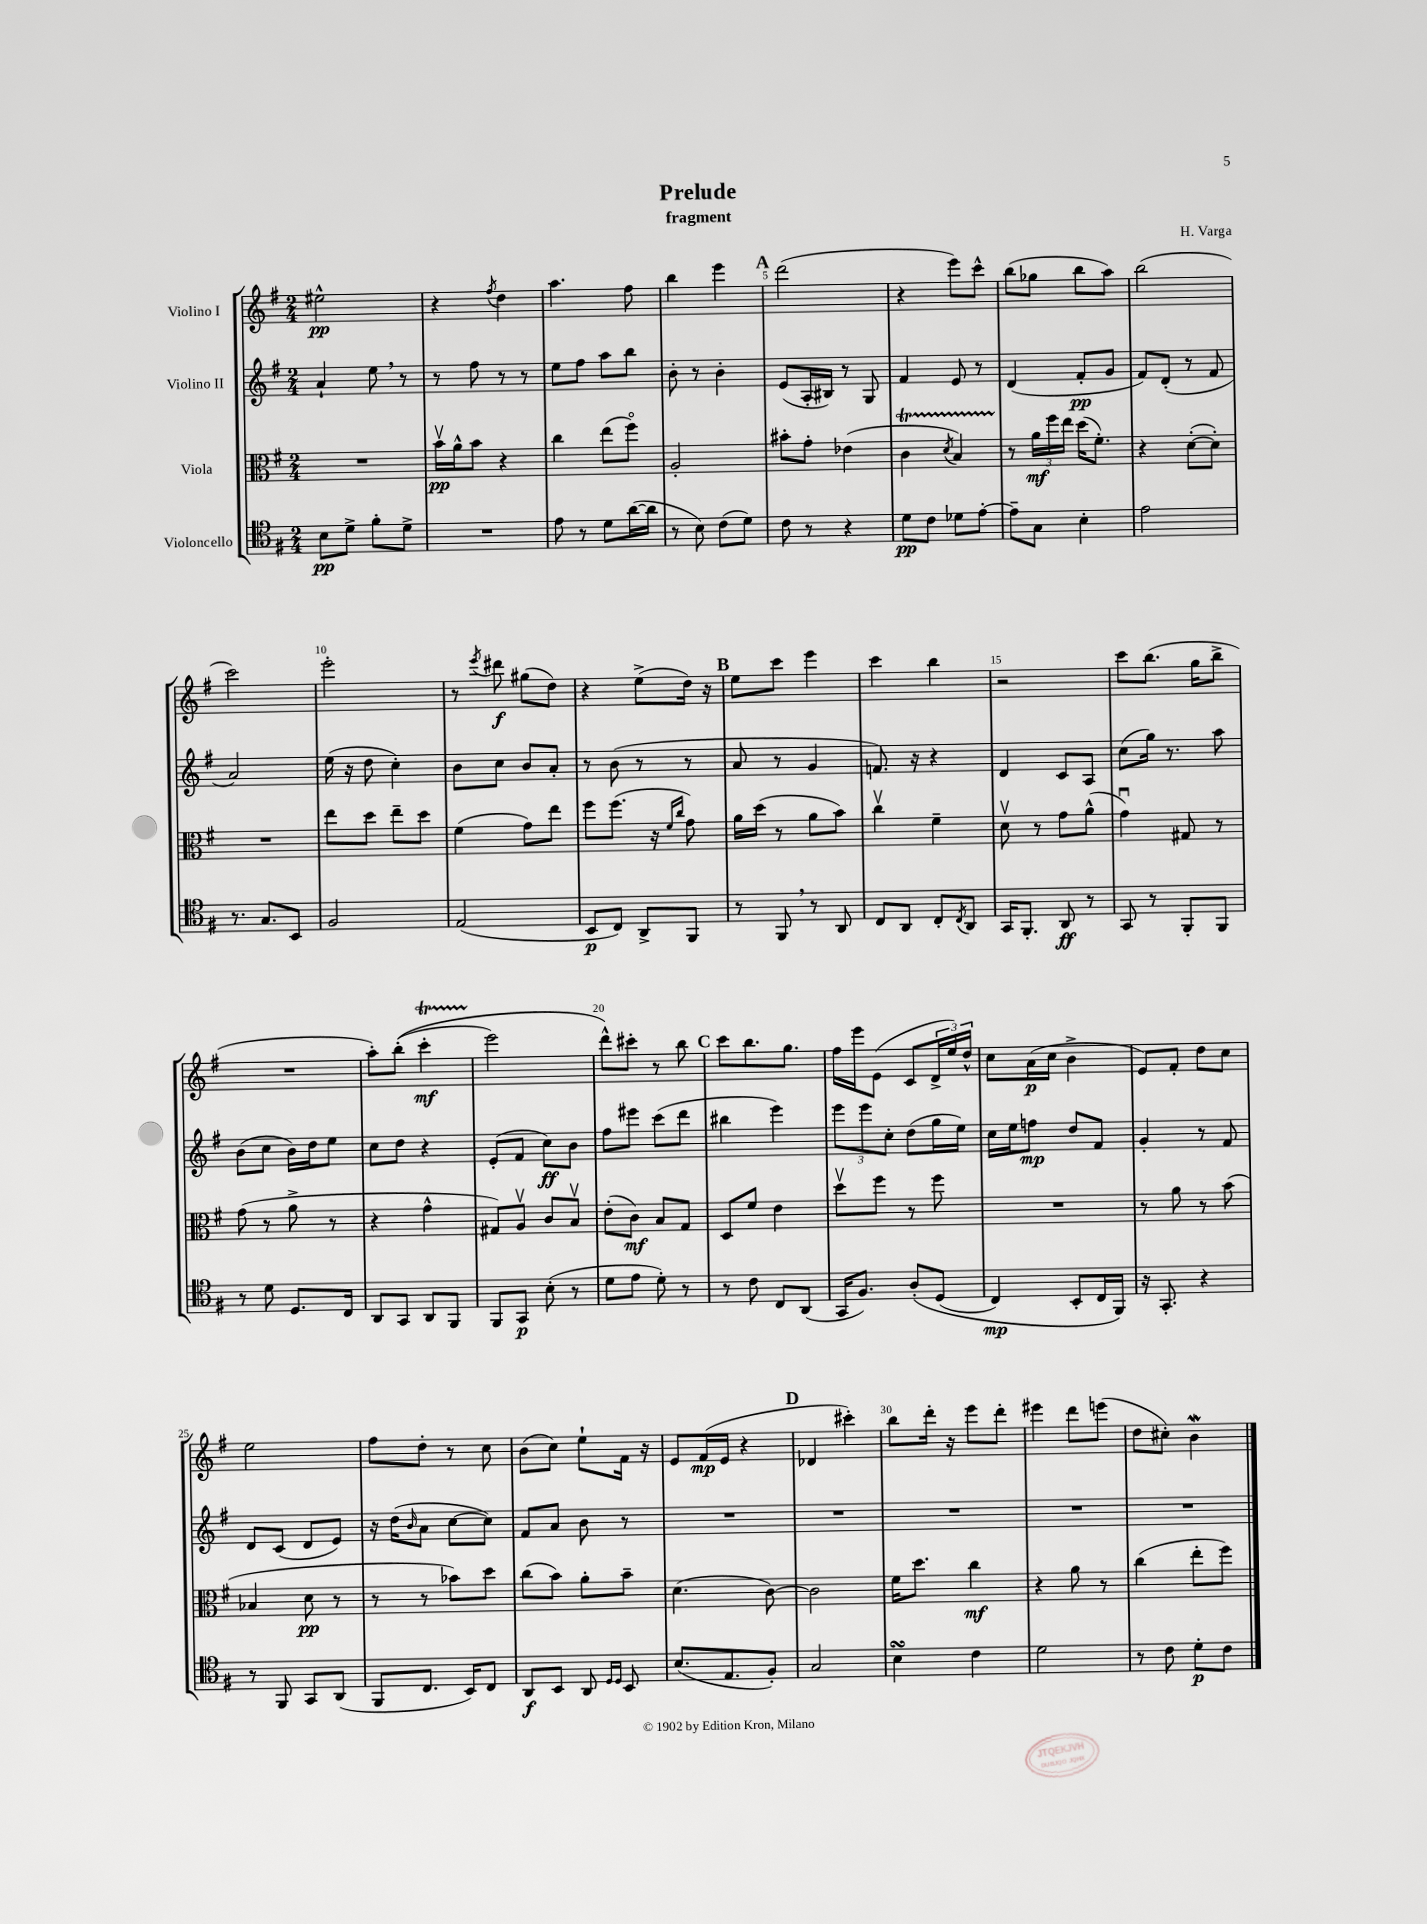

**kern	**kern	**kern	**kern
*staff4	*staff3	*staff2	*staff1
*clefC4	*clefC3	*clefG2	*clefG2
*k[f#]	*k[f#]	*k[f#]	*k[f#]
*M2/4	*M2/4	*M2/4	*M2/4
8B	2r	4a`	2ee#^^
8d^	.	.	.
8f#'	.	8ee	.
8d^	.	8r	.
=	=	=	=
2r	16bv	8r	4r
.	16a^^	.	.
.	8b	8ff#	.
.	.	.	8qff#
.	4r	8r	4dd
.	.	8r	.
=	=	=	=
8e	4cc	8ee	4.aa
8r	.	8ff#	.
8d	(8ee	8aa	.
([16a	8ff#o)	8bb	8ff#
16a]	.	.	.
=	=	=	=
8r	2A'	8b'	4bb
8B)	.	8r	.
(8c	.	4b'	4eee
8d)	.	.	.
=	=	=	=
8c	8b#'	(8e	(2ddd
8r	8g'	16A'	.
.	.	16B#)	.
4r	(4e-	8r	.
.	.	8G	.
=	=	=	=
8d	4c	4f#	4r
8c	.	.	.
.	8qd	.	.
8d-	4B)	8e	8eee)
[8e'	.	8r	8ccc^^
=	=	=	=
8e~]	8r	(4d	(8bb
8G	24a	.	8gg-
.	24ff#	.	.
.	24ee	.	.
4B'	(16dd	8f#'	8bb
.	8.f#')	.	.
.	.	8g	8aa)
=	=	=	=
2e	4r	8f#)	(2bb
.	.	(8d'	.
.	([8d'	8r	.
.	8d'])	8f#	.
=	=	=	=
8.r	2r	2a)	2ccc)
8.G	.	.	.
8BB	.	.	.
=	=	=	=
2F#	8ee	(16ee	2eee'
.	.	16r	.
.	8dd	8dd	.
.	8ee~	4cc')	.
.	8dd	.	.
=	=	=	=
(2E	(4f#	8b	8r
.	.	.	8qeee
.	.	8cc	8ddd#
.	8g)	8b	(8gg#
.	8ee	8a'	8dd)
=	=	=	=
8BB	8ff#	8r	4r
8C)	(8.ff#	(8b	.
8AA^	.	8r	(8ee^
.	16r	.	.
.	16qqf#	.	.
.	16qqcc	.	.
8FF#	8g)	8r	16dd)
.	.	.	16r
=	=	=	=
8r	16a	8a	8ee
.	(16dd	.	.
8FF#	8r	8r	8ccc
8r	8a	4g	4eee
8AA	8b)	.	.
=	=	=	=
8C	4ccv	8.f)	4ccc
8AA	.	.	.
.	.	16r	.
8C'	4f#~	4r	4bb
8qC	.	.	.
8AA	.	.	.
=	=	=	=
16GG	8dv	4d	2r
8.FF#'	.	.	.
.	8r	.	.
8AA	8g	8c	.
8r	(8a^^	8A	.
=	=	=	=
8GG	4gu)	(8cc	8ccc
8r	.	16gg)	(8.bb
.	.	8.r	.
8FF#'	8G#	.	.
.	.	.	16gg
8FF#	8r	8aa	8bb^
=	=	=	=
8r	(8g	(8b	2r
8d	8r	8cc	.
8.D	8a^	16b)	.
.	.	16dd	.
.	8r	8ee	.
16C	.	.	.
=	=	=	=
8AA	4r	8cc	8aa')
8GG	.	8dd	&((8bb'
8AA	4g^^	4r	4ccc'
8FF#	.	.	.
=	=	=	=
8FF#	8G#)	(8e'	2eee)
8GG	8Av	8f#	.
(8B'	8c	8cc)	.
8r	8Bv	8b	.
=	=	=	=
8d	(8e'	8ff#	8ddd^^&)
8e	8c)	8eee#	8ccc#'
8d')	8B	(8ccc	8r
8r	8G	8ddd	8bb
=	=	=	=
8r	8D	4bb#	8ccc
8c	8f#	.	8.bb
8C	4e	4eee)	.
.	.	.	8.gg
(8AA	.	.	.
=	=	=	=
16GG	8ddv	12eee	16ff#
8.F#)	.	.	16eee
.	.	12eee	.
.	8ff#	.	(8e
.	.	12cc'	.
&(8A'	8r	(8dd	8c
(8D	8ff#	16gg	24d^
.	.	.	24ee)
.	.	16ee)	.
.	.	.	24dd^^
=	=	=	=
4C)	2r	16cc	8cc
.	.	16ee	.
.	.	8ff	(16a
.	.	.	16cc
8BB'	.	8dd	4b^
16C	.	8f#	.
16FF#&)	.	.	.
=	=	=	=
16r	8r	4g'	8e)
8.GG'	.	.	.
.	8a	.	8f#'
4r	8r	8r	8dd
.	(8b	8f#	8cc
=	=	=	=
8r	4B-	8d	2ee
8FF#	.	(8c	.
8GG	8d	8d	.
(8AA	8r	8e)	.
=	=	=	=
8FF#	8r	16r	8ff#
.	.	(16dd	.
.	.	16qqb	.
8.C	8r	8a	8dd'
.	8b-)	[8cc	8r
16BB)	.	.	.
8C	8dd	8cc])	8cc
=	=	=	=
8AA	(8cc	8f#	(8b
8BB	8b)	8a	8cc)
8AA	8a'	8b	8ee`
16qqD	.	.	.
16qqD	.	.	.
8BB	8b~	8r	16f#
.	.	.	16r
=	=	=	=
(8.B	(4.d	2r	8e
.	.	.	(16f#
8.E	.	.	16e
.	.	.	4r
8F#')	[8c)	.	.
=	=	=	=
2G	2c]	2r	4d-
.	.	.	4ccc#')
=	=	=	=
4B	16f#	2r	8bb
.	8.dd	.	.
.	.	.	16ddd'
.	.	.	16r
4c	4cc	.	8eee
.	.	.	8ddd'
=	=	=	=
2d	4r	2r	4eee#
.	8a	.	8ddd
.	8r	.	(8eee
=	=	=	=
8r	(4cc	2r	8dd
8c	.	.	8cc#')
8d'	8ee'	.	4b
8c	8ff#)	.	.
==	==	==	==
*-	*-	*-	*-
